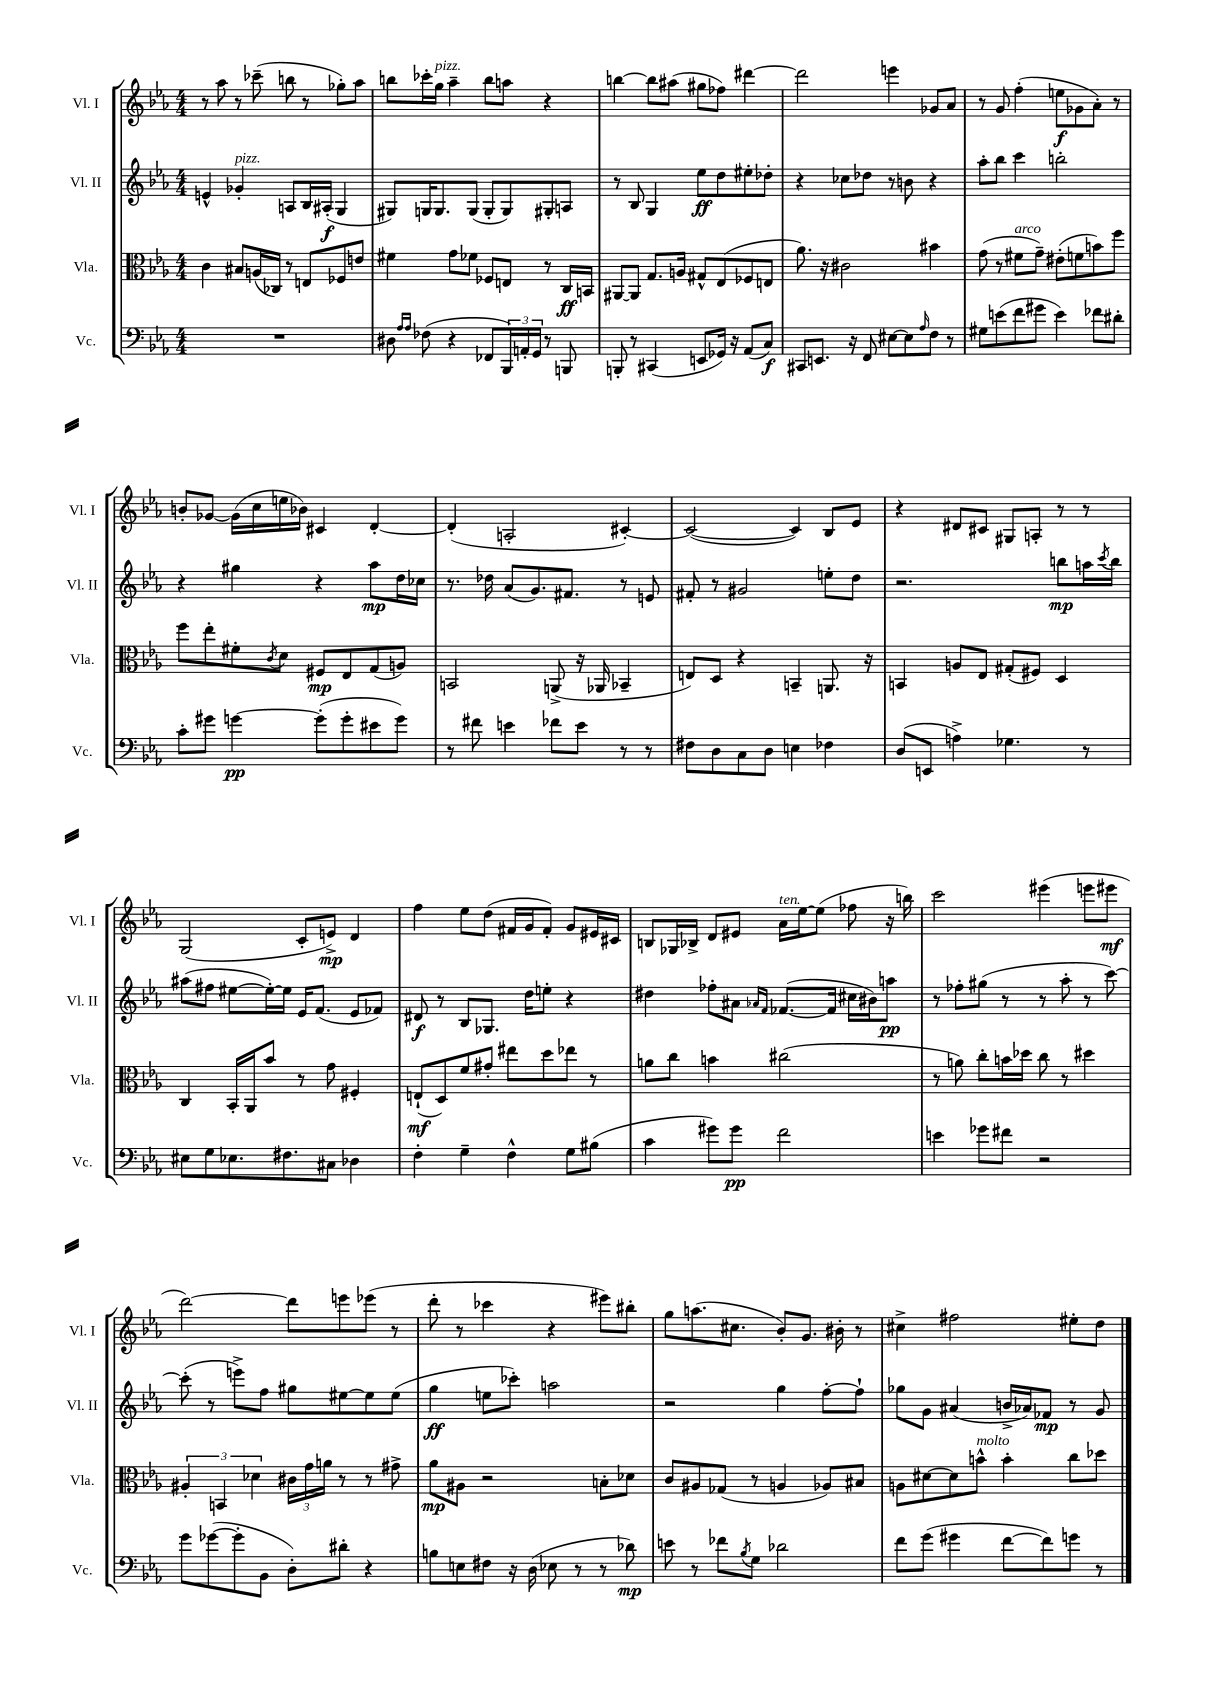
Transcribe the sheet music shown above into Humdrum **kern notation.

**kern	**kern	**kern	**kern
*staff4	*staff3	*staff2	*staff1
*clefF4	*clefC3	*clefG2	*clefG2
*k[b-e-a-]	*k[b-e-a-]	*k[b-e-a-]	*k[b-e-a-]
*M4/4	*M4/4	*M4/4	*M4/4
1r	4c\	4e^^/	8r
.	.	.	8aa-\
.	8B#/L	4g-'/	8r
.	(16A/L	.	(8ccc-~\
.	16C-/JJ)	.	.
.	8r	8A/L	8bb\
.	8E/L	16B-/L	8r
.	.	(16A#'/JJ	.
.	8F-/	4G/	8gg-'\L)
.	8e/J	.	8aa-\J
=	=	=	=
8D#\	4f#\	8G#/L)	8bb\L
16qqA-/LL	.	.	.
16qqA-/JJ	.	.	.
(8F-\	.	16G/K	16ccc-'\L
.	.	8.G/	16gg\JJ
4r	8g\L	.	4aa-~\
.	8f-\J	(8G/J	.
8FF-/L	8F-/L	8G'/L	8bb\L
24BBB-/L)	8E/J	8G/)	8aa\J
24AA'/	.	.	.
24GG/JJ	.	.	.
8r	8r	8G#'/	4r
8BBB/	16C/LL	8A/J	.
.	16BB/JJ	.	.
=	=	=	=
8BBB'/	[8AA#/L	8r	[4bb\
8r	8AA#/]J	8B-/	.
(4CC#/	8.G/L	4G/	8bb\]L
.	.	.	(8aa#\J
.	16A/Jk	.	.
8EE/L	8G#^^/L	8ee-\L	8gg#\L
16GG-/Jk)	(8E-/	8dd\	8ff-\J)
16r	.	.	.
(8AA-/L	8F-/	8ee#'\	[4ddd#\
8C/J)	8E/J	8dd-'\J	.
=	=	=	=
8CC#/L	8.a-\)	4r	2ddd#\]
8.EE/J	.	.	.
.	16r	.	.
.	2c#\	8cc-\L	.
16r	.	.	.
8FF/	.	8dd-\J	.
[8E#\L	.	8r	4eee\
8E#\]	.	8b\	.
16qqA-/	.	.	.
8F\J	4b#\	4r	8g-/L
8r	.	.	8a-/J
=	=	=	=
8G#\L	(8g\	8aa-'\L	8r
(8e\	8r	8bb-\J	8g/
8f\	8f#\L	4ccc\	(4ff'\
8g#\J	8g~\J)	.	.
4e\)	(8e#'\L	2bb'\	8ee\L
.	8f\	.	8g-\
8f-\L	8b\)	.	8a-'\J)
8d#'\J	8ff\J	.	8r
=	=	=	=
8c'\L	8ff\L	4r	8b'/L
8g#\J	8ee-'\	.	[8g-/J
[4g\	8f#'\	4gg#\	(16g-\]LL
.	.	.	16cc\
.	8qc/	.	.
.	8d\J	.	16ee\
.	.	.	16b-\JJ)
(8g'\]L	8F#/L	4r	4c#/
8g'\	8E-/	.	.
8e#\	(8G/	8aa-\L	[4d'/
8g\J)	8A/J)	16dd\L	.
.	.	16cc-\JJ	.
=	=	=	=
8r	2BB/	8.r	(4d'/]
8f#\	.	.	.
.	.	16dd-\	.
4e\	.	(8a-/L	2A'/
.	.	8.g/)	.
8f-\L	(8AA^/	.	.
.	.	8.f#/J	.
8e\J	16r	.	.
.	16AA-/	.	.
8r	4BB-~/	8r	[4c#'/)
8r	.	8e/	.
=	=	=	=
8F#\L	8E/L)	8f#'/	(2c#/_
8D\	8D/J	8r	.
8C\	4r	2g#/	.
8D\J	.	.	.
4E\	4BB~/	.	4c#/])
4F-\	8.AA/	8ee'\L	8B-/L
.	.	8dd\J	8e-/J
.	16r	.	.
=	=	=	=
(8D/L	4BB/	2.r	4r
8EE/J	.	.	.
4A^\)	8A/L	.	8d#/L
.	8E-/J	.	8c#/J
4.G-\	(8G#'/L	.	8G#/L
.	8F#/J)	.	8A'/J
.	4D/	8bb\L	8r
8r	.	16aa\L	8r
.	.	8qccc/	.
.	.	16bb\JJ	.
=	=	=	=
8E#\L	4C/	(8aa#\L	(2G/
8G\	.	8ff#\J	.
8.E-\	16BB-'/LL	[8ee#\L	.
.	16AA-/J	.	.
.	8b-/J	16ee#'\_L)	.
8.F#\	.	16ee#\]JJ	.
.	8r	16e-/LK	8c'/L
.	.	(8.f/J	.
8C#\J	8g\	.	8e^/J)
4D-\	4F#'/	8e-/L	4d/
.	.	8f-/J)	.
=	=	=	=
4F'\	(8E`/L	8d#/	4ff\
.	8D/)	8r	.
4G~\	8f/	8B-/L	8ee-\L
.	8g#'/J	8.G-/J	(8dd\J
4F^^\	8ee#\L	.	16f#/LL
.	.	16dd\LK	16g/J
.	8dd\	8ee'\J	8f#'/J)
8G\L	8ee-\J	4r	8g/L
(8B#\J	8r	.	16e#/L
.	.	.	16c#/JJ
=	=	=	=
4c\	8a\L	4dd#\	8B/L
.	8cc\J	.	16G-/L
.	.	.	16B-^/JJ
8g#\L)	4b\	8ff-'\L	8d/L
8g#\J	.	8a#\J	8e#/J
.	.	16qqa-/LL	.
.	.	16qqf/JJ	.
2f\	(2cc#\	([8.f-/L	16a-\LL
.	.	.	[16ee-\J
.	.	.	(8ee-\]J
.	.	16f-/]Jk	.
.	.	16cc#\LL	8ff-\
.	.	16b#\J)	.
.	.	8aa\J	16r
.	.	.	16bb\)
=	=	=	=
4e\	8r	8r	2ccc\
.	8a\)	8ff-'\L	.
8g-\L	8cc'\L	(8gg#\J	.
8f#\J	16b\L	8r	.
.	16dd-\JJ	.	.
2r	8cc\	8r	(4eee#\
.	8r	8aa-'\	.
.	4dd#\	8r	8eee\L
.	.	[8ccc\)	8eee#\J
=	=	=	=
8g\L	6A#'/	(8ccc'\]	[2ddd\)
([8g-\	.	8r	.
.	6BB/	.	.
8g-'\]	.	8eee^\L)	.
.	6d-\	.	.
8BB-\J	.	8ff\J	.
8D'\L)	24c#\LL	8gg#\L	8ddd\]L
.	24g\	.	.
.	24a\JJ	.	.
8d#'\J	8r	[8ee#\	8eee\
4r	8r	8ee#\]	(8eee-\J
.	8g#^\	(8ee#\J	8r
=	=	=	=
8B\L	8a-\L	4gg\	8ddd'\
8E\	8A#\J	.	8r
8F#\J	2r	8ee\L	4ccc-\
16r	.	8ccc-'\J)	.
(16D\	.	.	.
8E-\	.	2aa\	4r
8r	.	.	.
8r	8B'\L	.	8eee#\L)
8d-\)	8d-\J	.	8bb#'\J
=	=	=	=
8e\	8c/L	2r	8gg\L
8r	8A#/	.	(8.aa\
8f-\L	(8G-/J	.	.
.	.	.	8.cc#\J
8qB-/	.	.	.
8G\J	8r	.	.
2d-\	4A/	4gg\	8b-'/L)
.	.	.	8.g/J
.	8A-/L)	[8ff'\L	.
.	.	.	16b#'\
.	8B#/J	8ff`\]J	8r
=	=	=	=
8f\L	8A\L	8gg-\L	4cc#^\
(8g\J	[8d#\	8g\J	.
4g#\	8d#\]	(4a#/	2ff#\
.	8b^^\J	.	.
[8f\L	4b'\	16b^/LL	.
.	.	16a-/J)	.
8f\])	.	8f-/J	.
8g\J	8cc\L	8r	8ee#'\L
8r	8dd-\J	8g/	8dd\J
==	==	==	==
*-	*-	*-	*-
